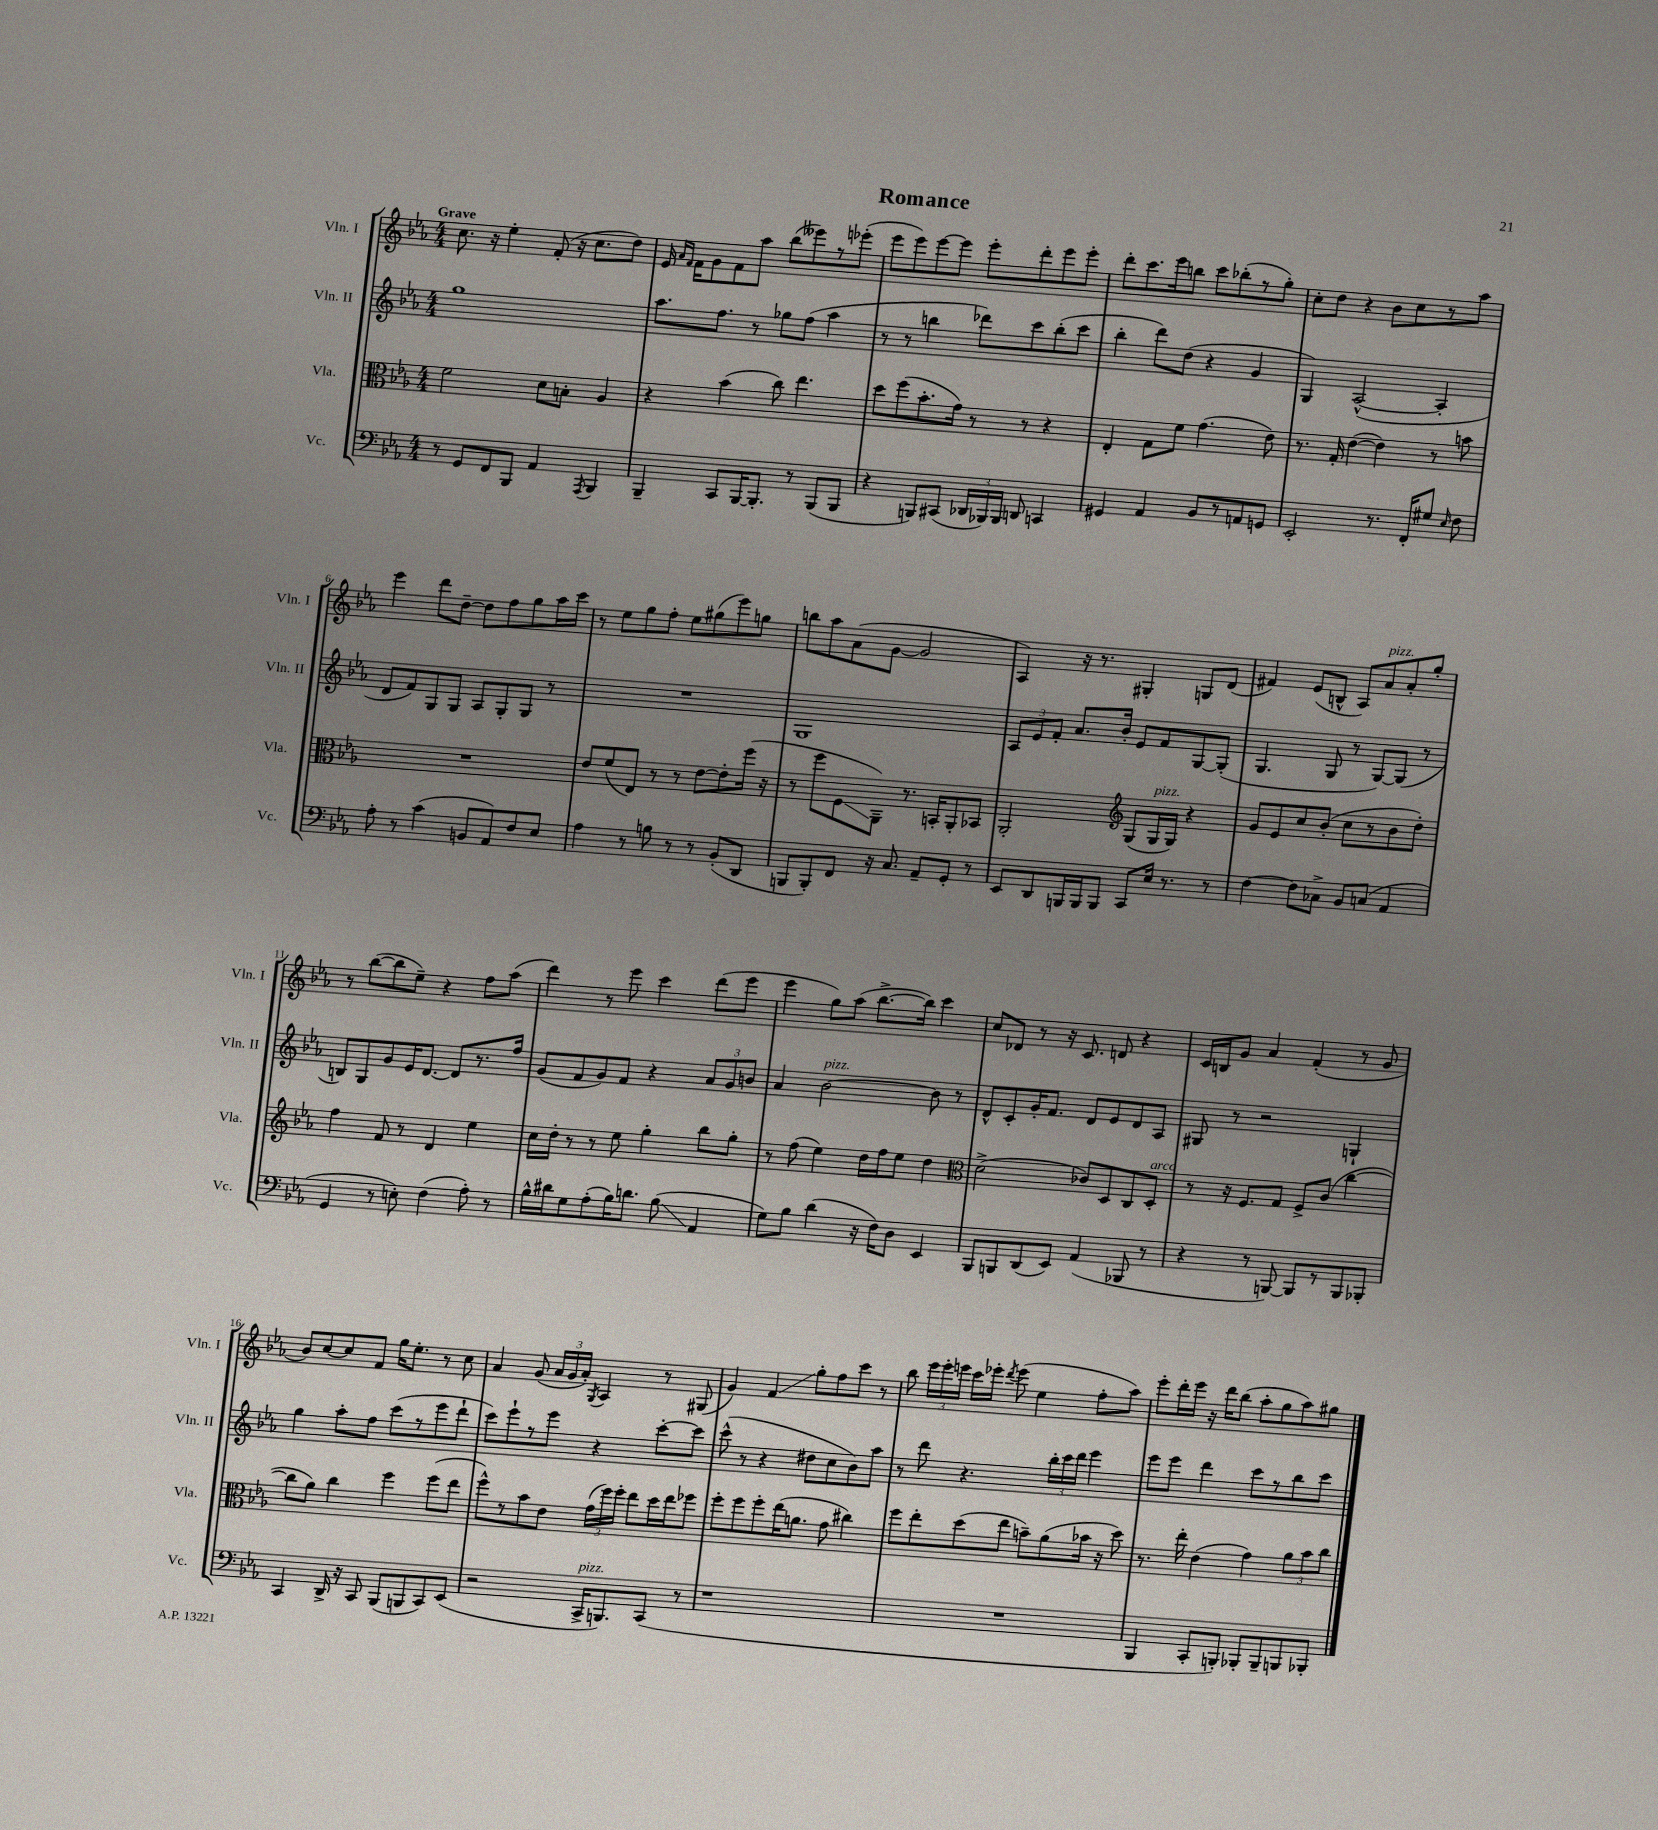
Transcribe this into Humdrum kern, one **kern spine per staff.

**kern	**kern	**kern	**kern
*staff4	*staff3	*staff2	*staff1
*clefF4	*clefC3	*clefG2	*clefG2
*k[b-e-a-]	*k[b-e-a-]	*k[b-e-a-]	*k[b-e-a-]
*M4/4	*M4/4	*M4/4	*M4/4
8r	2f\	1gg	8.cc\
8GG/L	.	.	.
.	.	.	16r
8FF/	.	.	4ee-'\
8BBB-/J	.	.	.
4AA-/	8d\L	.	(8f'/
.	8B'\J	.	16r
.	.	.	8.cc\L
8qAAA-/	.	.	.
4BBB-/	4A-/	.	.
.	.	.	8dd\J)
=	=	=	=
4BBB-~/	4r	8.aa-\L	16e-/
.	.	.	16qqa-/LL
.	.	.	16qqf/JJ
.	.	.	16f\LK
.	.	.	8g\
.	.	8.ff\J	.
8CC/L	(4b-\	.	8f\
[16BBB-/K	.	8r	8aa-\J
8.BBB-'/]J	.	.	.
.	8cc\)	8gg-\L	(8bb-\L
8r	4.ee-\	(8ff\J	8eee--\)
(8BBB-/L	.	4aa-\	8r
8BBB-/J	.	.	(8eee-'\J
=	=	=	=
4r	8dd\L	8r	8eee-\L
.	(8ff\	8r	8eee-\)
8BBB/L)	8.b-'\	4bb\	[8eee-\
(8CC#/J	.	.	8eee-\]J
.	16g\Jk)	.	.
24DD-/LL	8r	8ddd-\L)	8eee-'\L
24BBB-/)	.	.	.
24BBB-/JJ	.	.	.
8DD/	8r	8ccc\	8ddd'\
4CC/	4r	(8bb'\	8eee-\
.	.	8ccc\J	8eee-'\J
=	=	=	=
4GG#/	4E-'/	4bb-'\	8ddd'\L
.	.	.	8.ccc\
4AA-/	8G\L	8ddd\L)	.
.	.	.	16eee-\k
.	8f\J	(8dd\J	8bb\J
8BB-/L	(4.g\	4r	8ccc\L
8r	.	.	(8bb-'\
8AA/	.	4g/	8r
8GG/J	8e-\)	.	8gg'\J)
=	=	=	=
2EE-'/	8.r	4G/)	8cc'\L
.	.	.	8dd\J
.	16G'/	.	.
.	([4e-\	([2A-^^/	4r
8.r	4e-\])	.	8b-\L
.	.	.	8cc\
16FF'/LK	.	.	.
8G#/J	8r	4A-'/]	8r
16qqE-/	.	.	.
8F\	8b\	.	8aa-\J
=	=	=	=
8A-'\	1r	8d/L	4eee-\
8r	.	8f/)	.
(4c\	.	8G/	8ddd\L
.	.	8G/J	[8dd~\J
8BB/L	.	8A-/L	8dd\]L
8AA-/)	.	8G'/	8ff\
8F/	.	8G/J	8gg\
8E-/J	.	8r	16aa-\L
.	.	.	16ccc\JJ
=	=	=	=
4A-\	8e-/L	1r	8r
.	(8f/	.	8ee-\L
8r	8E-/J)	.	8gg\
8B\	8r	.	8ff'\J
8r	8r	.	8ee-\L
8r	[8e-\L	.	(8gg#\
(8BB-'/L	8e-'\]	.	8eee-\)
8DD/J	(16ff\Jk	.	8gg\J
.	16r	.	.
=	=	=	=
8BBB/L	8r	1G	8bb\L
8BBB'/)	8ff\L	.	8aa-\
8FF/J	8F\	.	(8a-\
16r	8AA-~\J)	.	[8g\J
8.C/	.	.	.
.	8.r	.	2g/]
8AA-~/L	.	.	.
.	16BB'/LK	.	.
8GG'/J	8AA-'/	.	.
8r	8BB-/J	.	.
=	=	=	=
8EE-/L	2AA-'/	12A-/L	4A-/)
.	.	12e-/	.
8DD/	.	.	.
.	.	12f'/J	.
16BBB/L	.	8.a-/L	16r
16BBB/J	.	.	8.r
8BBB/J	.	.	.
.	.	16b-'/Jk	.
*	*clefG2	*	*
8CC/L	(8G/L	8e-/L	4G#'/
16E-/Jk	16G/L	8f/	.
8.r	16G/JJ)	.	.
.	4r	[8G/	8G/L
8r	.	(8G'/]J	(8d/J
=	=	=	=
[4F\	8g/L	4.G/	4f#/)
.	8e-/	.	.
8F\]L	8cc/	.	(8e-/L
8C-^\J	(8b-'/J	8G/	8B^^/J
8BB-/L	8cc\L	8r	8A-/L)
(8C/J	8r	[8G/L)	8a-/
4AA-/	8b-\	(8G/]J	8a-'/
.	8dd'\J)	8r	8gg'/J
=	=	=	=
4GG/	4ff\	8B/L)	8r
.	.	8G/	([8bb-\L
8r	8f/	8g/	8bb-\]
8E'\)	8r	16e-/K	8ee-~\J)
.	.	[8.d/J	.
(4F\	4d/	.	4r
.	.	8d/]L	.
8A-'\)	4ee-\	8.r	8ff\L
8r	.	.	(8aa-\J
.	.	16ff/Jk	.
=	=	=	=
16B-^^\LL	16cc\LL	(8g/L	4ddd\)
16d#\J	16dd'\JJ	.	.
8G\	8r	8f/	.
(8A-'\	8r	8g/)	8r
16B-\K)	8ee-\	8f/J	8eee-\
8.d\J	.	.	.
.	4gg'\	4r	4ccc\
(8B-\	.	.	.
4AA-/	8bb-\L	12a-/L	(8ddd\L
.	.	12g/	.
.	8gg'\J	.	8eee-\J
.	.	12b/J	.
=	=	=	=
8G\L)	8r	4a-/	4eee-\
8B-\J	(8ff\	.	.
(4d\	4ee-\)	[2b-\	8gg\L)
.	.	.	(8aa-\J
16r	16dd\LL	.	[8.bb-^\L
16F\LK)	16ff\J	.	.
8D\J	8ee-\J	.	.
.	.	.	16bb-\]Jk)
4EE-/	4dd\	8b-\]	4ccc\
.	.	8r	.
=	=	=	=
*	*clefC3	*	*
8BBB-/L	(2d^\	8d^^/L	8cc/L
8BBB/	.	8c'/	8d-/J
(8DD/	.	16g'/K	8r
.	.	8.f/J	.
8EE-/J)	.	.	16r
.	.	.	8.c/
(4AA-/	8c-/L)	8d/L	.
.	8D/	8e-/	8d/
8BBB-/	8C/	8d/	4r
8r	8D'/J	8A-/J	.
=	=	=	=
4r	8r	8G#/	16c/LL
.	.	.	16B/J
.	16r	8r	8g/J
.	8.F/L	.	.
8r	.	2r	4a-/
[8BBB/)	8G/J	.	.
8BBB/]L	8F^/L	.	(4f'/
8r	(8c/J	.	.
8BBB/	[4cc\	4G`/	8r
8BBB-'/J	.	.	8g/
=	=	=	=
4CC/	8cc\]L	4gg\	8b-/L)
.	8a-\J)	.	[8cc/
16DD^/	4cc\	8aa-'\L	8cc/]
16r	.	.	.
8CC/	.	8ff\J	8f/J
(8BBB-/L	4ff\	(8ccc\L	16gg\LK
.	.	.	8.ee-'\J
8BBB/	.	8r	.
8CC/)	(8ff\L	8eee-\	8r
(8EE-/J	8ee-\J	8ddd`\J	8cc\
=	=	=	=
2r	8ff^^\L)	8ccc\L)	4a-/
.	8r	8eee-`\	.
.	8b-\	8r	(8g/
.	8e-\J	8eee-\J	24a-/LL
.	.	.	24g/
.	.	.	24a-'/JJ)
.	.	.	8qG/
16CC^/LK	(24g\LL	4r	4A-/
.	24ff\)	.	.
8.BBB/)	.	.	.
.	24ff'\JJ	.	.
.	8ee-\L	.	.
(8CC/J	16dd\L	[8ccc'\L	8r
.	16ee-\J	.	.
8r	8ff-\J	8ccc\]J	(8G#/
=	=	=	=
1r	8ff'\L	(8ccc^^\	4g/)
.	8ff\	8r	.
.	8ff'\	4r	4f/
.	(16ee-\K	.	.
.	8.a\J	.	.
.	.	8dd#\L	8gg'\L
.	8g\	8cc\	8ff\
.	4cc#\)	8b-\)	8ccc\J
.	.	8aa-\J	8r
=	=	=	=
1r	8ff\L	8r	8bb-\
.	8ee-'\	8ddd\	24eee-\LL
.	.	.	24eee-'\
.	.	.	24eee\JJ
.	(8dd\	4.r	16ccc\LL
.	.	.	16eee-'\JJ
.	.	.	8qddd/
.	8ee-\J	.	(8eee-\
.	8b~\L)	.	4ee-\
.	(8a-\	24bb-'\LL	.
.	.	24ccc\	.
.	.	24ddd\JJ	.
.	16b-\Jk	4eee-\	8ff'\L
.	16r	.	.
.	8dd\)	.	8aa-\J)
=	=	=	=
4BBB-/	8.r	8eee-\L	8eee-'\L
.	.	8eee-\J	16ddd'\L
.	16ee-'\	.	16eee-\JJ
8CC'/L	(4e-\	4ddd\	16r
.	.	.	16ddd\LK
8BBB'/J)	.	.	(8bb-\J
8BBB-'/L	4g\)	8ccc\L	8aa-'\L
8BBB-~/	.	8r	8gg\
8BBB/	12a-\L	8bb-\	8aa-\)
.	12b-\	.	.
8BBB-'/J	.	8ccc\J	8gg#\J
.	12cc\J	.	.
==	==	==	==
*-	*-	*-	*-
